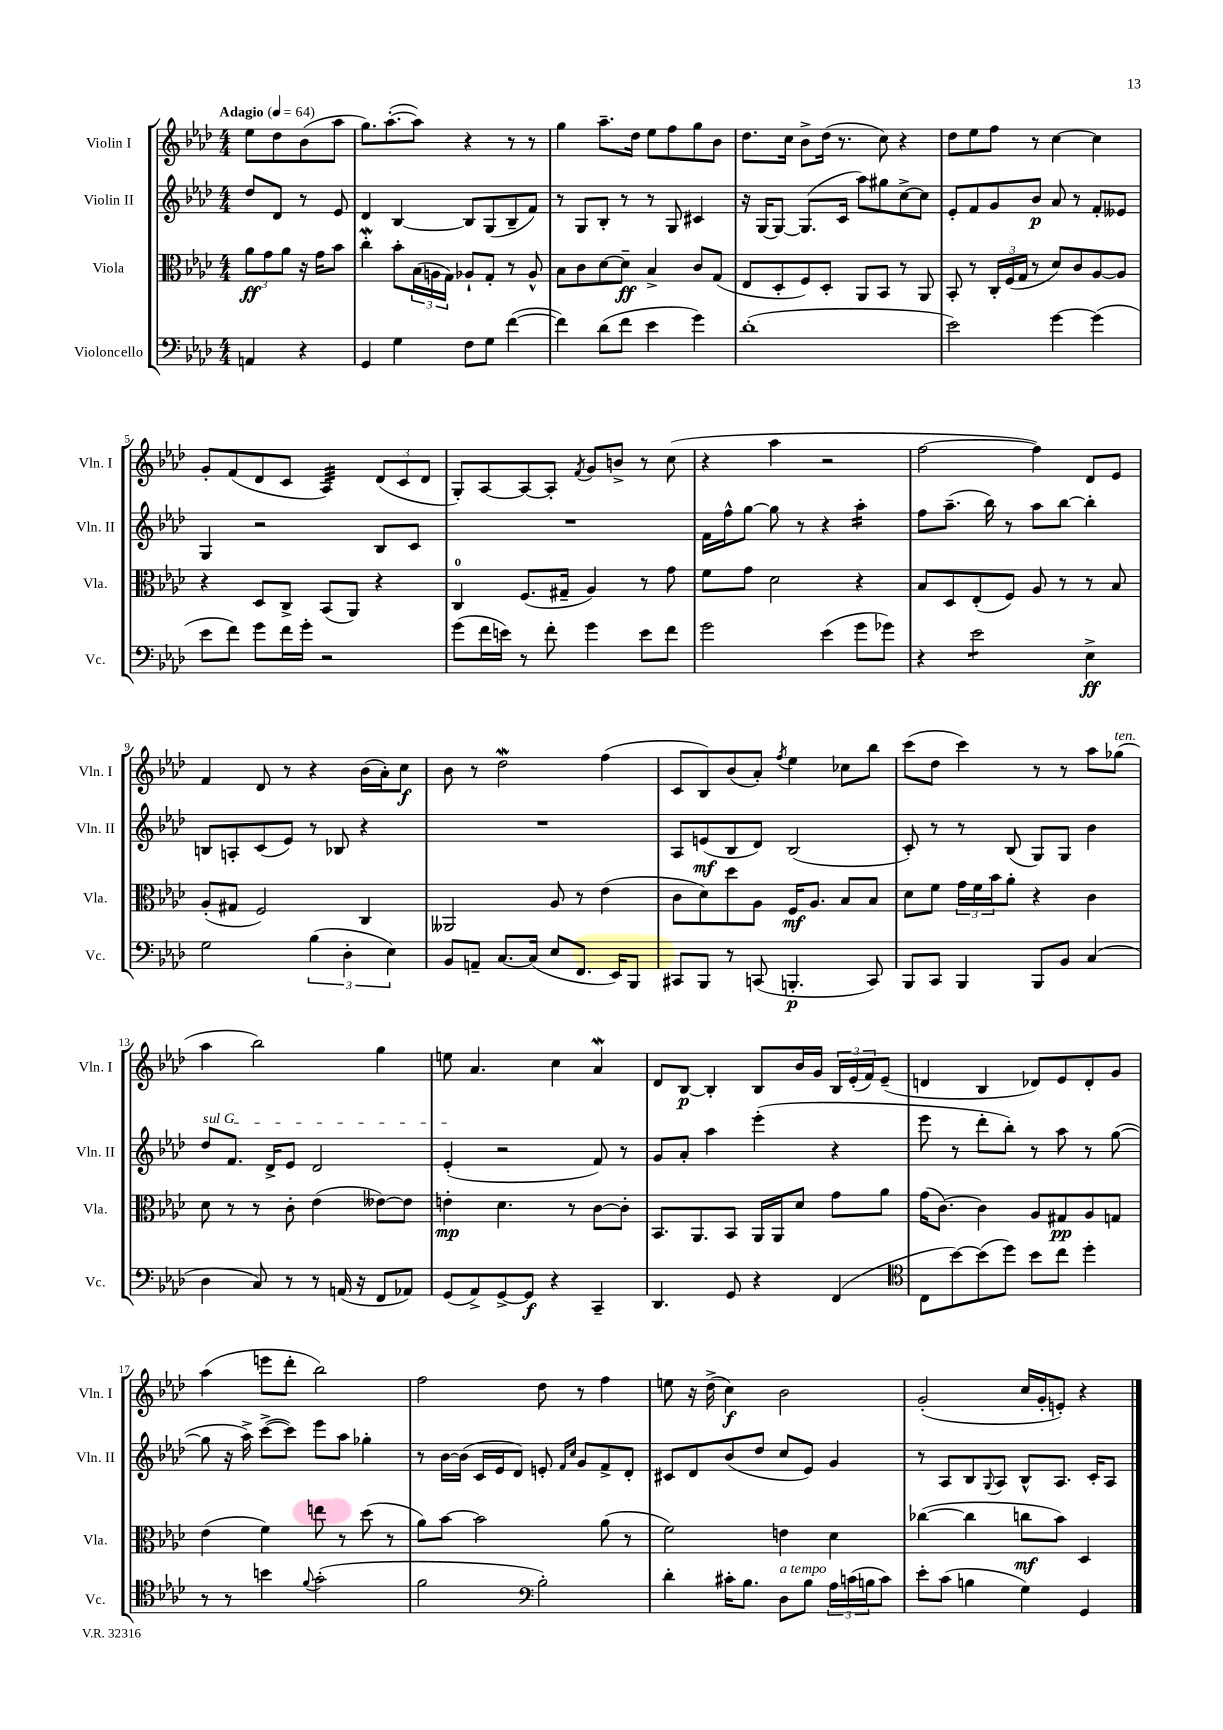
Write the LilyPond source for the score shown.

<<
\new StaffGroup <<
\new Staff = "s0" \with { instrumentName = "Violin I" shortInstrumentName = "Vln. I" } {
    \clef treble \key aes \major \numericTimeSignature \time 4/4 \partial 2 \tempo "Adagio" 4 = 64
    ees''8 des''8 bes'8( aes''8 |
    g''8.) aes''8.~-.( aes''8) r4 r8 r8 |
    g''4 aes''8.-- des''16 ees''8 f''8 g''8 bes'8 |
    des''8. c''16 bes'8-> des''16( r8. c''8) r4 |
    des''8 ees''8 f''8 r8 c''4~ c''4 |
    g'8-. f'8( des'8 c'8 aes4:32) \tuplet 3/2 { des'8( c'8 des'8 } |
    g8-.) aes8~ aes8~ aes8-. \acciaccatura { f'8 } g'8 b'8-> r8 c''8( |
    r4 aes''4 r2 |
    f''2~ f''4) des'8 ees'8 |
    f'4 des'8 r8 r4 bes'16( aes'16-.) c''8\f |
    bes'8 r8 des''2\mordent f''4( |
    c'8 bes8) bes'8( aes'8-.) \acciaccatura { f''8 } ees''4 ces''8 bes''8 |
    c'''8( des''8 c'''4) r8 r8 aes''8 ges''8^\markup { \italic "ten." }( |
    aes''4 bes''2) g''4 |
    e''8 aes'4. c''4 aes'4\mordent |
    des'8 bes8~\p bes4-. bes8 bes'16 g'16 \tuplet 3/2 { bes16 ees'16-.( f'16) } ees'8--( |
    d'4 bes4 des'8) ees'8 des'8-. g'8 |
    aes''4( e'''8 des'''8-. bes''2) |
    f''2 des''8 r8 f''4 |
    e''8 r16 des''16->( c''4\f) bes'2 |
    g'2-.( c''16 g'16-. e'8-.) r4 \bar "|." |
}
\new Staff = "s1" \with { instrumentName = "Violin II" shortInstrumentName = "Vln. II" } {
    \clef treble \key aes \major \numericTimeSignature \time 4/4 \partial 2
    des''8 des'8 r8 ees'8 |
    des'4 bes4~ bes8 g8( bes8-- f'8) |
    r8 g8 bes8-. r8 r8 g8 cis'4 |
    r16 g16~ g8~ g8.( c'16 aes''8) gis''8 c''8~-> c''8 |
    ees'8-. f'8 g'8 bes'8\p aes'8 r8 f'8-. eeses'8 |
    g4 r2 bes8 c'8 |
    R1 |
    f'16 f''16-^ g''8~ g''8 r8 r4 aes''4:16-. |
    f''8 aes''8.--( bes''16) r8 aes''8 bes''8~ bes''4-. |
    b8 a8-. c'8( ees'8) r8 bes8 r4 |
    R1 |
    aes8 e'8\mf( bes8 des'8) bes2( |
    c'8-.) r8 r8 bes8( g8) g8 bes'4 |
    \once \override TextSpanner.bound-details.left.text = \markup { \italic "sul G" } des''8\startTextSpan f'8. des'16-> ees'8 des'2 |
    ees'4-.\stopTextSpan( r2 f'8) r8 |
    g'8 aes'8-. aes''4 ees'''4-.( r4 |
    ees'''8 r8 des'''8-. bes''8-.) r8 aes''8 r8 g''8~( |
    g''8 r16 aes''16->) c'''8~->( c'''8) ees'''8 aes''8 ges''4-. |
    r8 bes'16~ bes'16( c'16 ees'16 des'8) e'8-. \grace { f'16 c''16 } g'8 f'8-> des'8-. |
    cis'8 des'8 bes'8( des''8 c''8 ees'8) g'4 |
    r8 aes8 bes8 \appoggiatura { g8 } aes8 bes8-^ aes8. c'16-. aes8 \bar "|." |
}
\new Staff = "s2" \with { instrumentName = "Viola" shortInstrumentName = "Vla." } {
    \clef alto \key aes \major \numericTimeSignature \time 4/4 \partial 2
    \tuplet 3/2 { aes'8\ff g'8 aes'8 } r16 g'16 bes'8 |
    c''4-.\mordent bes'8-. \tuplet 3/2 { bes16( a16 g16) } aes8-! g8-. r8 aes8-^ |
    bes8 c'8 des'8~ des'8--\ff bes4-> c'8 g8( |
    ees8 des8-. f8) des8-. aes,8 bes,8 r8 aes,8 |
    bes,8-. r8 \tuplet 3/2 { c16-. f16( g16 } r8 des'8) c'8 aes8~ aes8 |
    r4 des8 c8-> bes,8( aes,8) r4 |
    c4-0 f8.( gis16-- aes4) r8 g'8 |
    f'8 g'8 des'2 r4 |
    bes8 des8 ees8-.( f8) aes8 r8 r8 bes8 |
    aes8-.( gis8 f2) c4 |
    aeses,2 aes8 r8 ees'4( |
    c'8 des'8) des''8 aes8 f16\mf aes8. bes8 bes8 |
    des'8 f'8 \tuplet 3/2 { g'16 f'16 bes'16 } aes'8-. r4 c'4 |
    des'8 r8 r8 c'8-. ees'4( eeses'8~) eeses'8 |
    e'4-.\mp des'4. r8 c'8~ c'8-. |
    bes,8. aes,8. bes,8 aes,16 aes,16 des'8 g'8 aes'8 |
    g'16( c'8.~) c'4 aes8 gis8\pp aes8 g8 |
    ees'4( f'4) e''8 r8 des''8( r8 |
    aes'8) bes'8~ bes'2 aes'8( r8 |
    f'2) e'4 des'4 |
    ces''4~( ces''4 c''8\mf bes'8) des4 \bar "|." |
}
\new Staff = "s3" \with { instrumentName = "Violoncello" shortInstrumentName = "Vc." } {
    \clef bass \key aes \major \numericTimeSignature \time 4/4 \partial 2
    a,4 r4 |
    g,4 g4 f8 g8 f'4~( |
    f'4) des'8( f'8 ees'4 g'4) |
    des'1-.( |
    ees'2) g'4~ g'4( |
    ees'8 f'8) g'8 f'16 g'16-. r2 |
    g'8( f'16 e'16) r8 f'8-. g'4 e'8 f'8 |
    g'2 ees'4( g'8 ges'8) |
    r4 ees'2:8 ees4->\ff |
    g2 \tuplet 3/2 { bes4( des4-. ees4) } |
    bes,8 a,8-- c8.~ c16( ees8 f,8. ees,16) bes,,8 |
    cis,8 bes,,8 r8 c,8( b,,4.-.\p c,8) |
    bes,,8 c,8 bes,,4 bes,,8 bes,8 c4( |
    des4 c8) r8 r8 a,16( r16 f,8 aes,8) |
    g,8( aes,8->) g,8~-> g,8\f r4 c,4-- |
    des,4. g,8 r4 f,4( |
    \clef tenor c8 bes'8~) bes'8( des''8) bes'8 c''8 des''4-. |
    r8 r8 b'4 \appoggiatura { f'8 } g'2-.( |
    f'2 \clef bass bes2-.) |
    des'4-. cis'16-. bes8. des8^\markup { \italic "a tempo" } bes8 \tuplet 3/2 { aes16 c'16( b16 } c'8) |
    ees'8-. c'8( b4 g4) g,4 \bar "|." |
}
>>
>>
